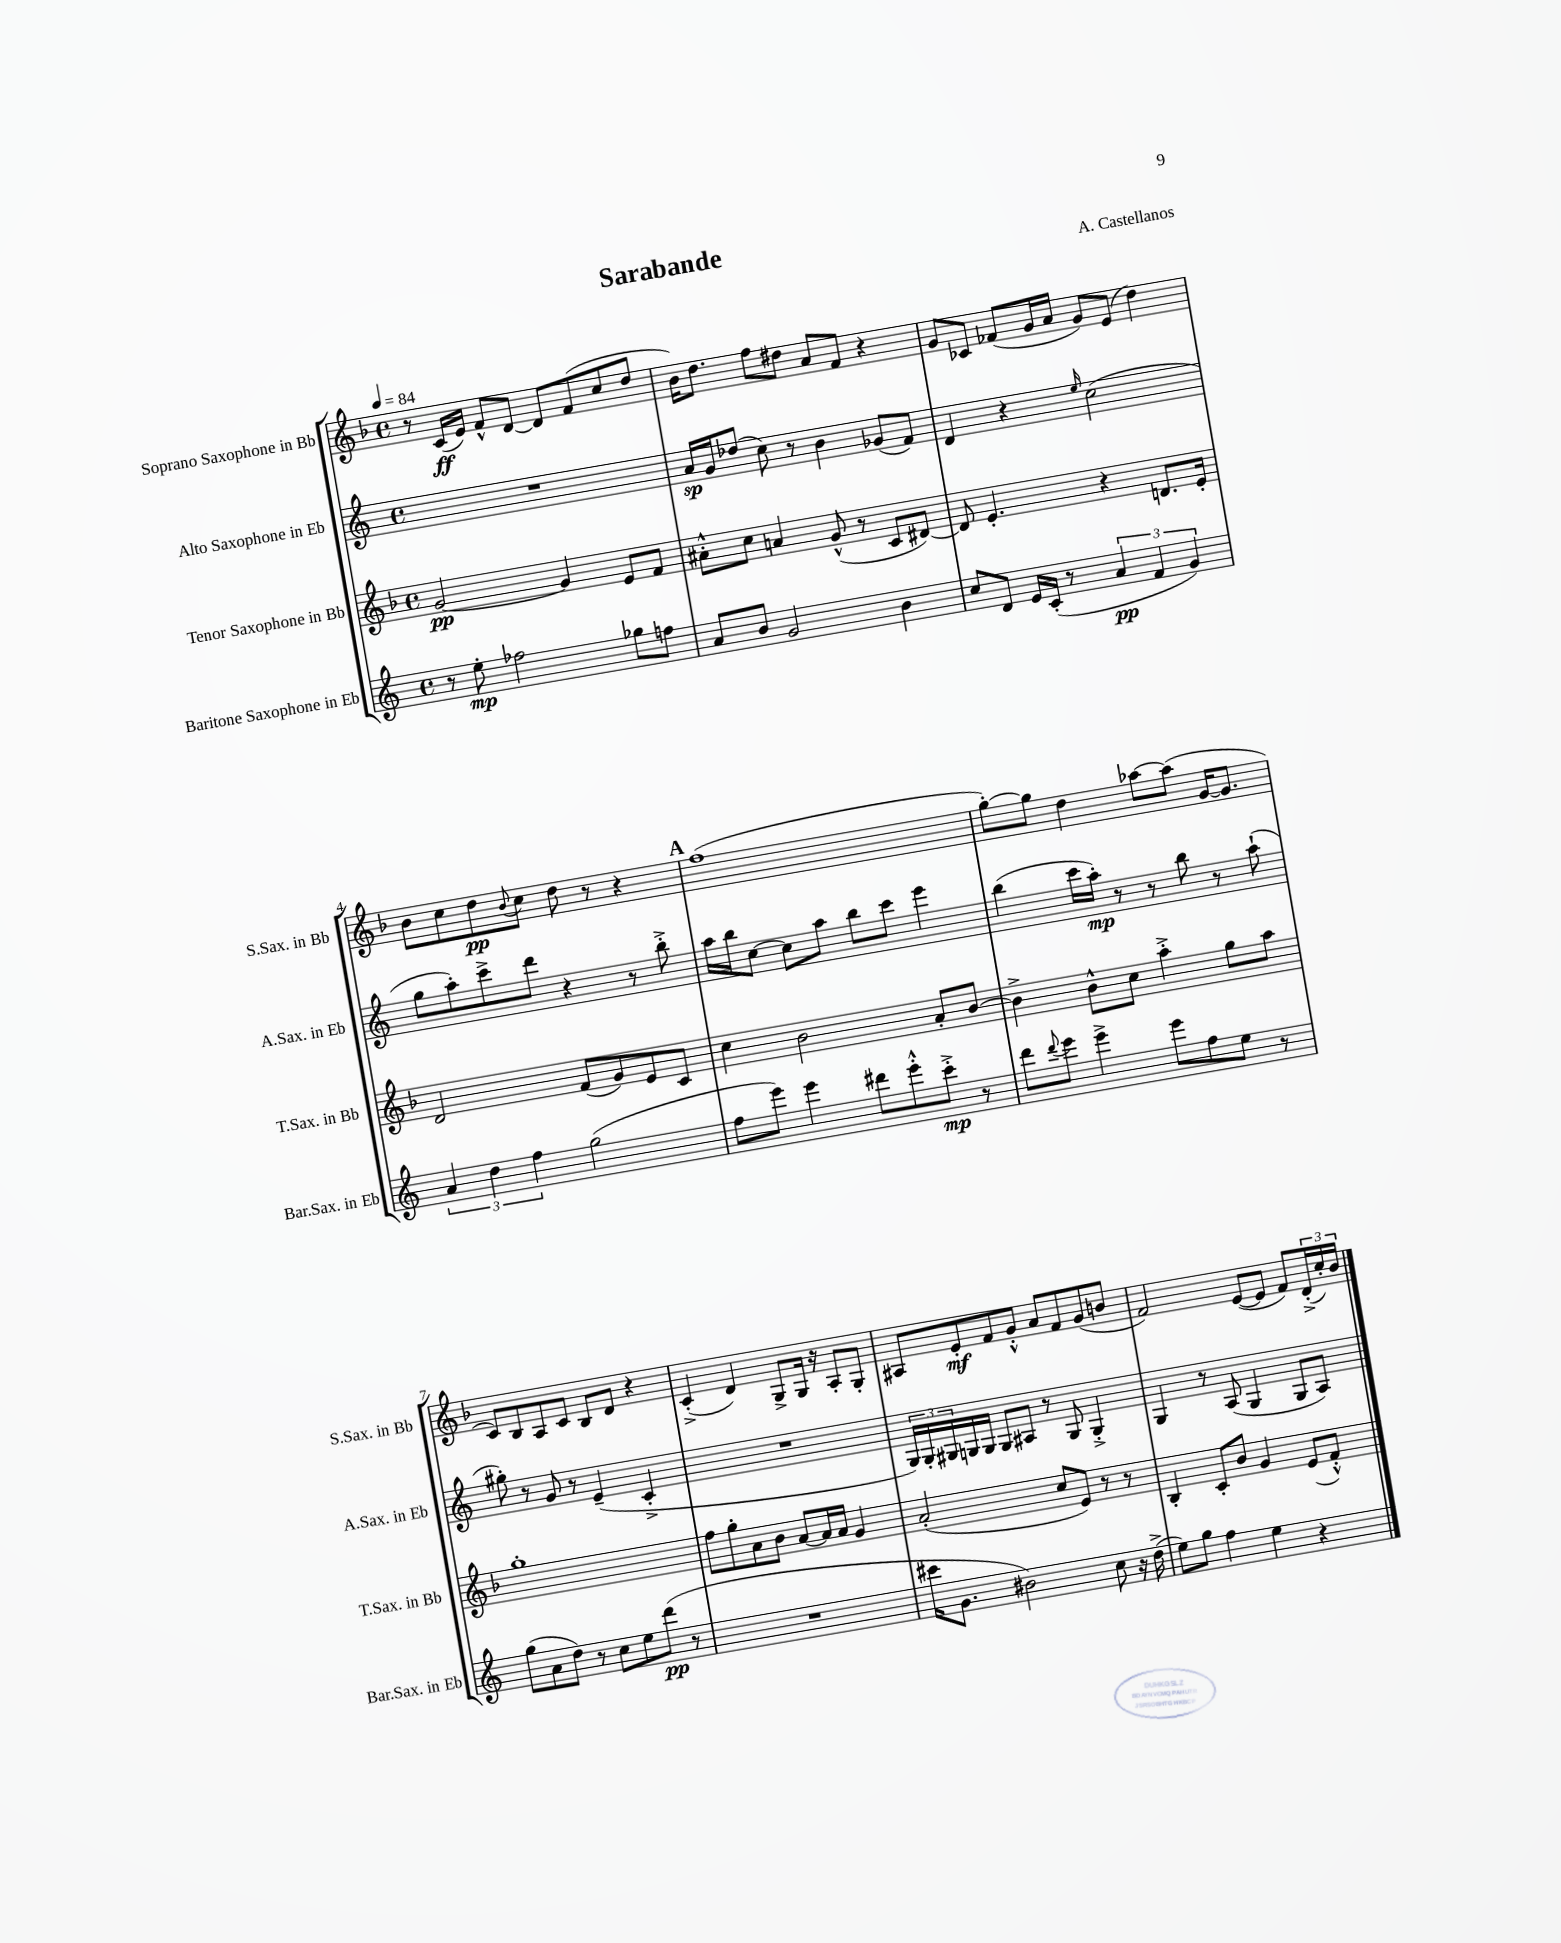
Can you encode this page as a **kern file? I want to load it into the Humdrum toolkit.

**kern	**kern	**kern	**kern
*staff4	*staff3	*staff2	*staff1
*clefG2	*clefG2	*clefG2	*clefG2
*k[]	*k[b-]	*k[]	*k[b-]
*M4/4	*M4/4	*M4/4	*M4/4
*met(c)	*met(c)	*met(c)	*met(c)
*MM84	*MM84	*MM84	*MM84
8r	[2g	1r	8r
8ee'	.	.	(16c
.	.	.	16e)
2ff-	.	.	8f^^
.	.	.	[8d
.	4g]	.	8d]
.	.	.	(8f
8gg-	8e	.	8cc
8ff	8f	.	8dd
=	=	=	=
8a	8a#'^^	16a	16b-)
.	.	16g	8.dd
8b	8cc	(8dd-	.
2g	4a	8cc)	8ff
.	.	8r	8dd#
.	(8g^^	4b	8a
.	8r	.	8f
4b	8c	(8g-	4r
.	[8d#)	8f)	.
=	=	=	=
8cc	8d#]	4d	8g
8d	4.e'	.	8c-
16e	.	4r	(8f-
(16c'	.	.	.
8r	.	.	16g
.	.	.	16a
.	.	16qqee	.
6a	4r	(2cc	8g)
.	.	.	(8e
6f	.	.	.
.	8.d	.	4dd)
6g)	.	.	.
.	16e'	.	.
=	=	=	=
6a	2d	8gg	8b-
.	.	8aa')	8cc
6dd	.	.	.
.	.	8ccc^	8dd
6ff	.	.	.
.	.	.	8qqb-
.	.	8ddd	8cc
(2gg	(8f	4r	8dd
.	8g)	.	8r
.	8e	8r	4r
.	8c	8bb'^	.
=	=	=	=
8ff	4cc	16aa	(1ff
.	.	16bb	.
8eee)	.	[8cc	.
4eee	2b-	8cc]	.
.	.	8aa	.
8ddd#	.	8bb	.
8eee'^^	.	8ccc	.
8ccc'^	8a'	4eee	.
8r	[8b-	.	.
=	=	=	=
8ddd	4b-^]	(4bb	[8gg')
8qqddd	.	.	.
8eee	.	.	8gg]
4eee^	8b-^^	16ccc	4dd
.	.	16aa')	.
.	8cc	8r	.
8eee	4aa'^	8r	[8aa-
8ff	.	8bb	(8aa-]
8ee	8gg	8r	[16g
.	.	.	8.g]
8r	8aa	(8aa`	.
=	=	=	=
(8gg	1gg'	8gg#')	8c)
8a	.	8r	8B-
8dd)	.	8g	8A
8r	.	8r	8c
8cc	.	(4e~	8B-
8ee	.	.	8d
(8ddd	.	4c'^	4r
8r	.	.	.
=	=	=	=
1r	8ff	1r	(4c'^
.	8gg'	.	.
.	8a	.	4d)
.	8b-	.	.
.	[8a	.	8G^
.	16a]	.	16G
.	16a	.	16r
.	4g	.	8A'
.	.	.	8G'
=	=	=	=
16ccc#	(2a'	24G)	8A#
.	.	24G'	.
8.g	.	.	.
.	.	24G#	.
.	.	16G	8e'
.	.	16G	.
2b#)	.	8G	8f
.	.	8A#	8g'^^
.	8cc	8r	8a
.	8e)	8G	8f
8cc	8r	4G'^	(8g
16r	8r	.	8b
(16dd^	.	.	.
=	=	=	=
8ee)	4B-'	4G	2f)
8gg	.	.	.
4ff	8c'	8r	.
.	8b-	(8A	.
4ee	4g	4G	([8e
.	.	.	8e]
4r	(8e	8G	8f)
.	8f'^^)	8A)	(24d'^
.	.	.	24cc')
.	.	.	24b-
==	==	==	==
*-	*-	*-	*-
